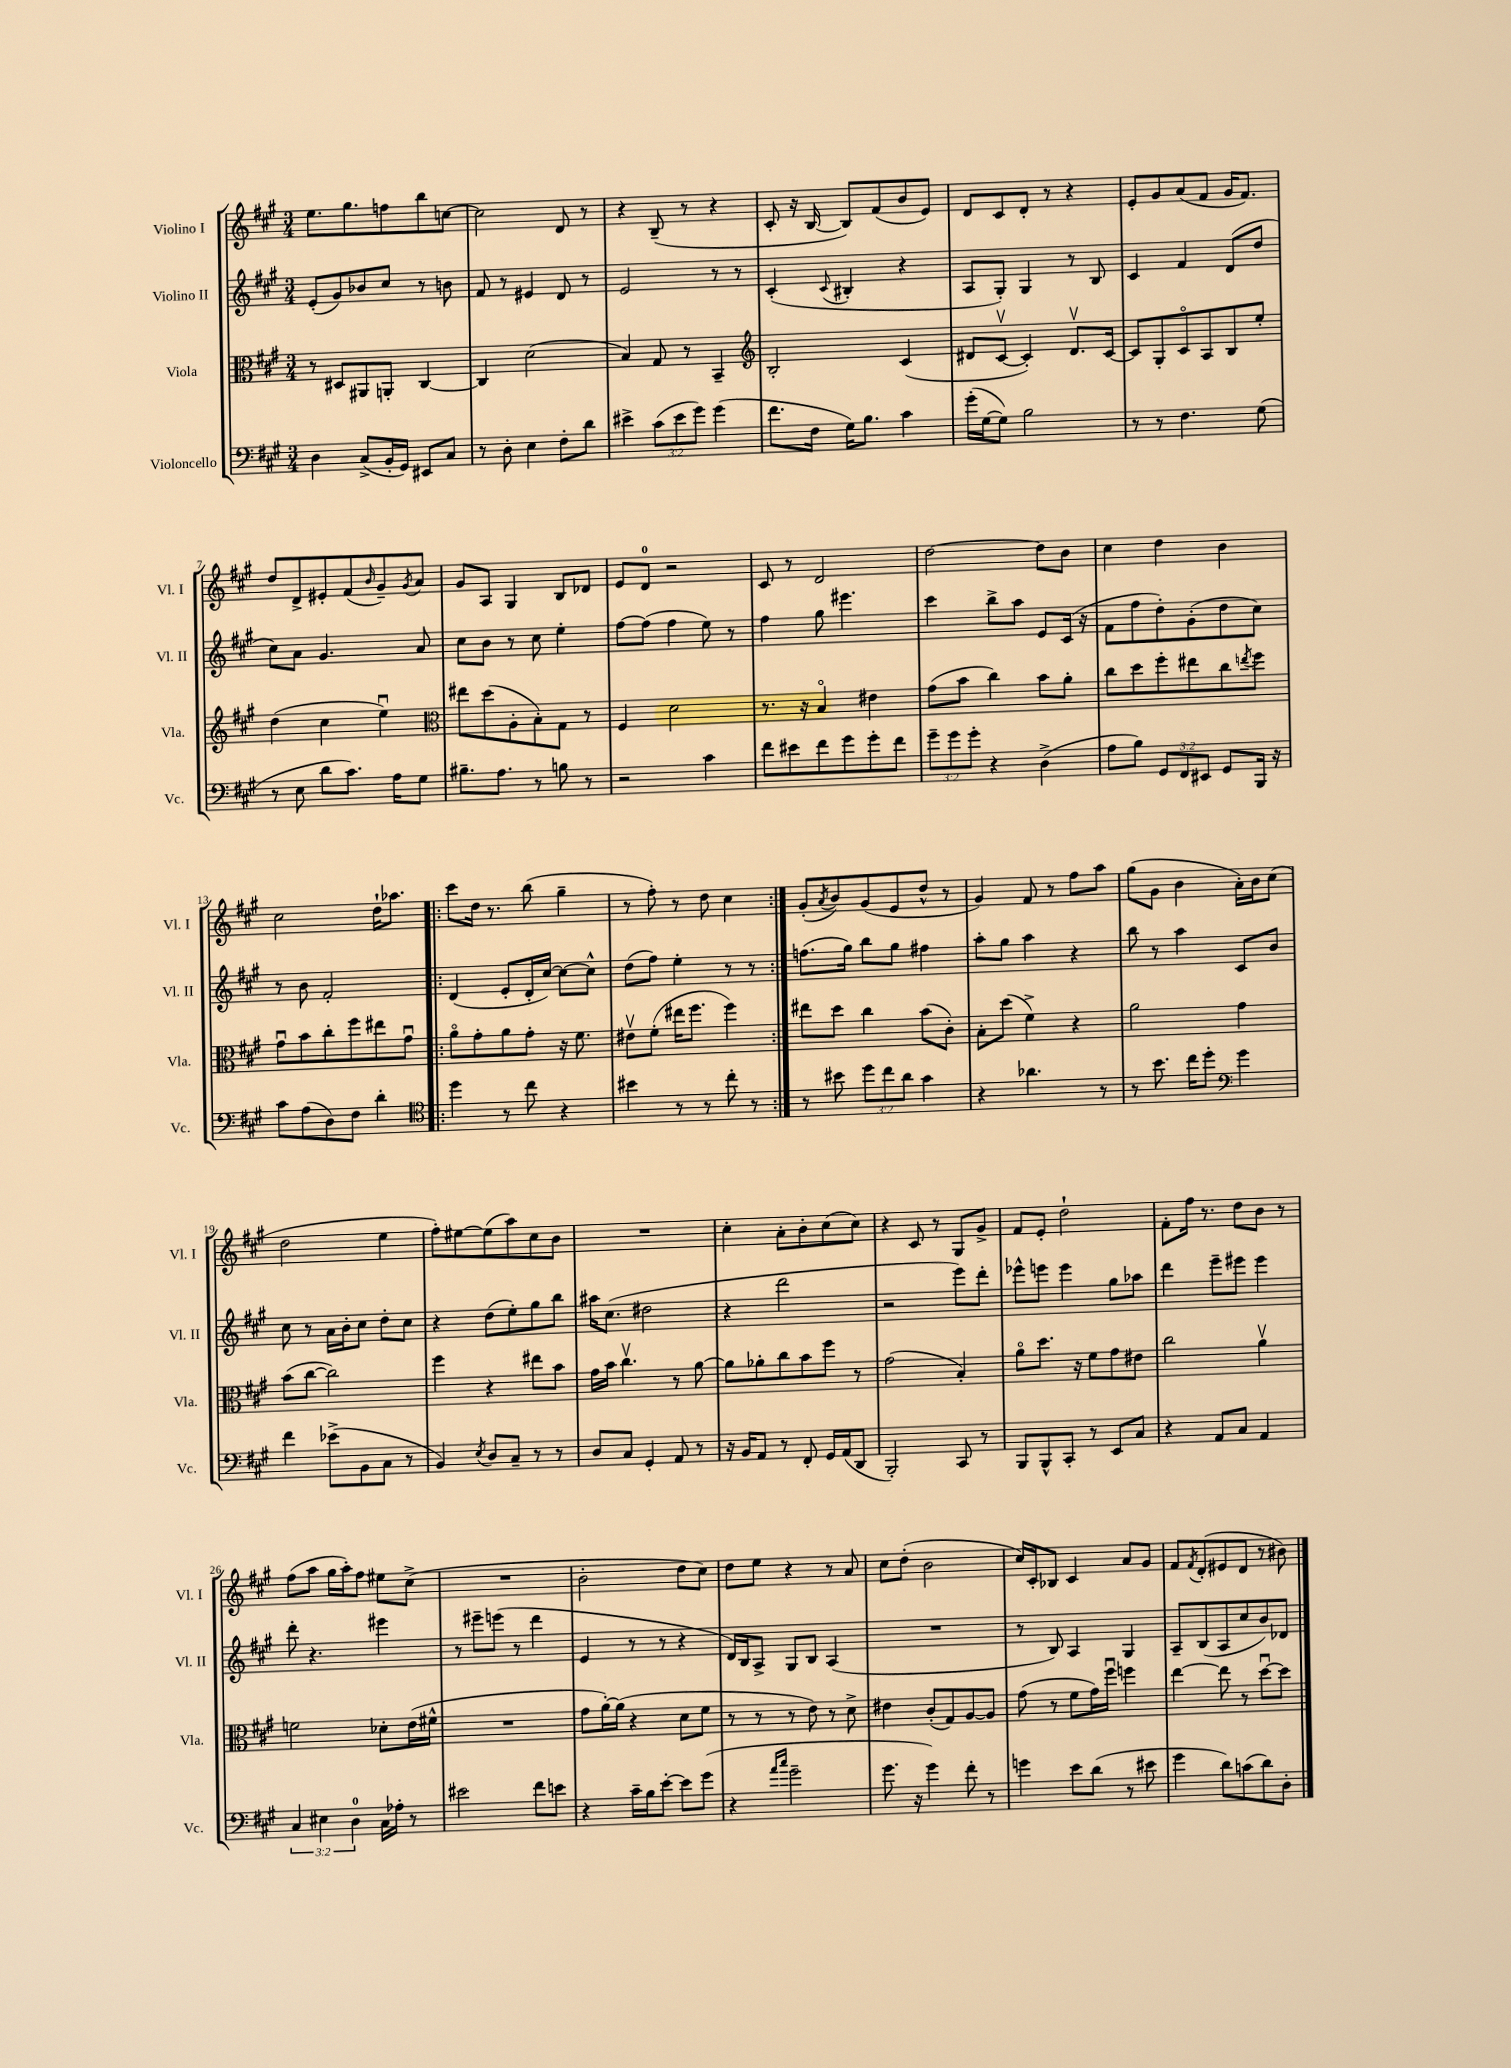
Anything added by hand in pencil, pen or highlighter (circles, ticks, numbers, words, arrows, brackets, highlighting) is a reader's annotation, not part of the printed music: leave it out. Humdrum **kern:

**kern	**kern	**kern	**kern
*part4	*part3	*part2	*part1
*staff4	*staff3	*staff2	*staff1
*I"Violoncello	*I"Viola	*I"Violino II	*I"Violino I
*I'Vc.	*I'Vla.	*I'Vl. II	*I'Vl. I
*clefF4	*clefC3	*clefG2	*clefG2
*k[f#c#g#]	*k[f#c#g#]	*k[f#c#g#]	*k[f#c#g#]
*M3/4	*M3/4	*M3/4	*M3/4
=1	=1	=1	=1
4D\	8r	(8e'/L	8.ee\L
.	8D#X/L	8g#/)	.
.	.	.	8.gg#\
(8C#^/L	8AA#X/	8b-X/	.
16BB'/L	8AAn'/J	8cc#/J	8ffn\
16GG#/JJ)	.	.	.
8EE#X/L	[4C#/	8r	8bb\
8C#/J	.	8bn\	[8ccn\J
=2	=2	=2	=2
8r	4C#/]	8f#/	2cc\]
8D'\	.	8r	.
4E\	(2d\	4e#X/	.
8F#'\L	.	8d/	8d/
8d\J	.	8r	8r
=3	=3	=3	=3
4e#X^\	4B/)	2e/	4r
(12c#\L	8G#/	.	(8B~/
12e#\	.	.	.
.	8r	.	8r
12g#\J)	.	.	.
(4g#\	4BB~/	8r	4r
.	.	8r	.
=4	=4	=4	=4
*	*clefG2	*	*
8.f#\L	2B'/	(4c#'/	8c#'/
.	.	.	16r
16F#\Jk	.	.	[16B/
.	.	8qqc#/	.
16G#\KL)	.	4B#X'/	8B/L])
8.B\J	.	.	.
.	.	.	(8f#/
4c#\	(4c#/	4r	8b/
.	.	.	8e/J)
=5	=5	=5	=5
(16g#'\LL	8d#X/L	8A/L	8d/L
[16G#\J	.	.	.
8G#\J])	[8c#v/J	8G#'/J)	8c#/
2B\	4c#'/])	4G#/	8d'/J
.	.	.	8r
.	8.d#v/L	8r	4r
.	.	8B/	.
.	[16c#/Jk	.	.
=6	=6	=6	=6
8r	8c#/L]	4c#/	8e'/L
8r	8G#'/	.	8g#/
4.F#\	8c#/	4f#/	(8a/
.	8A/	.	8f#/J
.	8B/	(8d/L	16g#/KL
.	.	.	8.f#/J)
(8G#\	8ee'/J	8dd/J	.
!!LO:LB:g=z
=7	=7	=7	=7
8r	(4dd\	8cc#\L)	8dd/L
8E\	.	8a\J	8d^/
8d\L	4cc#\	4.g#/	8e#X'/
8.c#\J)	.	.	(8f#/
.	.	.	16qqb/
.	4eeu\)	.	8g#~/)
16A\KL	.	.	.
.	.	.	8qg#/
8G#\J	.	8a/	8a/J
=8	=8	=8	=8
*	*clefC3	*	*
8.B#X~\L	8ee#X\L	8cc#\L	8g#/L
.	(8dd\	8b\J	8A/J
8.A\J	.	.	.
.	8A'\	8r	4G#/
8r	8B'\)	8cc#\	.
8Bn\	8G#\J	4ee'\	8B/L
8r	8r	.	8d-X/J
=9	=9	=9	=9
2r	4F#/	[8ff#\L	8e/L
.	.	(8ff#\J]	8d/J
.	2d\	4ff#\	2r
4c#\	.	8ee\)	.
.	.	8r	.
=10	=10	=10	=10
8f#\L	8.r	4ff#\	8c#/
8e#X\	.	.	8r
.	16r	.	.
8f#\	4B/	8gg#\	2d/
8g#\	.	4.eee#X\	.
8g#'\	4e#X\	.	.
8f#\J	.	.	.
=11	=11	=11	=11
12g#~\L	(8g#\L	4ccc#\	[2dd\
12g#\	.	.	.
.	8b\J	.	.
12g#'\J	.	.	.
4r	4cc#\)	8bb^\L	.
.	.	8aa\J	.
(4D^\	8b\L	8e/L	8dd\L]
.	8a'\J	(16c#/Jk	8b\J
.	.	16r	.
=12	=12	=12	=12
8A\L	8cc#\L	8f#\L	4cc#\
8B\J)	8dd\	8ff#\	.
12GG#/L	8ff#'\	8dd'\)	4dd\
12FF#/	.	.	.
.	8ee#X\	(8g#'\	.
12EE#X/J	.	.	.
8GG#/L	8cc#\	8dd\	4b\
.	8qeen/	.	.
16BBB/Jk	8ff#\J	8cc#\J)	.
16r	.	.	.
!!LO:LB:g=z
=13	=13	=13	=13
8c#\L	8g#u\L	8r	2cc#\
(8A\	8b\	8b\	.
8D\)	8cc#'\	2f#'/	.
8F#\J	8ff#\	.	.
4d'\	8ee#X\	.	16dd`\KL
.	.	.	8.aa-X\J
.	8g#u\J	.	.
=14!|:	=14!|:	=14!|:	=14!|:
*clefC4	*	*	*
4dd\	8a\L	(4d/	8ccc#\L
.	8g#'\	.	16dd\Jk
.	.	.	8.r
8r	8a\	8e'/L	.
8cc#\	8g#'\J	16d'/L	(8bb\
.	.	[16cc#/JJ)	.
4r	16r	8cc#\L_	4gg#~\
.	8.f#\	.	.
.	.	8cc#^^\J]	.
=15	=15	=15	=15
4b#X\	8e#Xv\L	(8dd\L	8r
.	(8f#'\J	8ff#\J)	8ff#'\)
8r	16ee#X\KL	4ee'\	8r
.	8.ff#\J	.	.
8r	.	.	8dd\
8cc#'\	4ff#\)	8r	4cc#\
8r	.	8r	.
=16:|!	=16:|!	=16:|!	=16:|!
8r	8ee#X\L	(8.ffn\L	(8g#'/L
.	.	.	8qa/
8b#X\	8dd\J	.	8b/)
.	.	16gg#\Jk)	.
12dd\L	4cc#\	8bb\L	(8g#/
12cc#\	.	.	.
.	.	8gg#\J	8e/
12a\J	.	.	.
4g#\	(8b\L	4ff#X\	8dd^^/J
.	8c#'\J)	.	8r
=17	=17	=17	=17
4r	8B'\L	8aa'\L	4g#/)
.	(8dd\J	8gg#\J	.
4.a-X\	4f#^\)	4aa\	8f#/
.	.	.	8r
.	4r	4r	8ff#\L
8r	.	.	8aa\J
=18	=18	=18	=18
8r	2a\	8bb\	(8gg#\L
8.b\	.	8r	8g#\J
.	.	4aa\	4b\
16cc#\KL	.	.	.
8dd'\J	.	.	.
*clefF4	*	*	*
4g#\	4g#\	8c#/L	16a'\LL)
.	.	.	16b\J
.	.	8b/J	(8cc#\J
!!LO:LB:g=z
=19	=19	=19	=19
4f#\	(8b\L	8cc#\	2dd\
.	[8cc#\J	8r	.
(8e-X^\L	2cc#\])	16a\LL	.
.	.	16b'\J	.
8BB\	.	8cc#\J	.
8C#\J	.	8dd'\L	4ee\
8r	.	8cc#\J	.
=20	=20	=20	=20
4BB/)	4ff#\	4r	8ff#'\L)
.	.	.	[8ee#X\
8qE/	.	.	.
8D/L	4r	(8dd\L	(8ee#\]
8C#~/J	.	8ee'\)	8aa\)
8r	8ee#X\L	8gg#\	8cc#\
8r	8b\J	8bb\J	8b\J
=21	=21	=21	=21
8D/L	16g#\LL	16aa#X\KL	2.r
.	16b\JJ	(8.cc#\J	.
8C#/J	4.cc#v\	.	.
4GG#'/	.	2dd#X\	.
8AA/	8r	.	.
8r	[8a\	.	.
=22	=22	=22	=22
16r	8a\L]	4r	4cc#'\
16BB/KL	.	.	.
8AA/J	8a-X'\	.	.
8r	8cc#\	2ddd\	8a'\L
8FF#'/	8b\	.	8b'\
16GG#/LL	8ff#\J	.	(8cc#\
(16AA/J	.	.	.
8DD/J	8r	.	8cc#\J)
=23	=23	=23	=23
2BBB'/)	(2g#\	2r	4r
.	.	.	8c#/
.	.	.	8r
8CC#/	4B'/)	8eee\L)	8G#/L
8r	.	8ddd'\J	8g#^/J
=24	=24	=24	=24
8BBB/L	8a\L	8eee-X^^\L	8f#/L
8BBB^^/	8.dd\J	8eeen\J	8e'/J
8CC#'/J	.	4eee\	2dd`\
.	16r	.	.
8r	8f#\L	.	.
8EE/L	8g#\	8gg#\L	.
8C#/J	8e#X\J	8aa-X\J	.
=25	=25	=25	=25
4r	2cc#\	4ddd\	8f#'\L
.	.	.	16ff#\Jk
.	.	.	8.r
8AA/L	.	8eee~\L	.
8C#/J	.	8eee#X\J	8dd\L
4AA/	4av\	4eee#\	8b\J
.	.	.	8r
!!LO:LB:g=z
=26	=26	=26	=26
6C#/	2fn\	8ddd'\	(8ff#\L
.	.	4.r	8aa\J
6E#X\	.	.	.
.	.	.	16gg#\LL
.	.	.	16aa'\J)
6D\	.	.	.
.	.	.	8ff#\J
16C#\LL	8d-X'\L	4eee#X\	8ee#X\L
16A-X'\JJ	.	.	.
8r	(16e\L	.	(8cc#^\J
.	16f#X^^\JJ	.	.
=27	=27	=27	=27
2e#X\	2.r	8r	2.r
.	.	8eee#X~\L	.
.	.	(8eeen\J	.
.	.	8r	.
8f#\L	.	4ddd\	.
8en\J	.	.	.
=28	=28	=28	=28
4r	8g#\L	4e/	2b'\
.	[16a'\L)	.	.
.	(16a\JJ]	.	.
16c#~\LL	4r	8r	.
16B\J	.	.	.
[8e'\J	.	8r	.
8e\L]	8d\L	4r	8dd\L
(8g#\J	8f#\J	.	8cc#\J)
=29	=29	=29	=29
4r	8r	16d/LL)	8dd\L
.	.	16B/J	.
.	8r	8A^/J	8ee\J
16qqa/LL	.	.	.
16qqcc#/JJ	.	.	.
2g#~\	8r	8G#/L	4r
.	8e\)	8B/J	.
.	8r	(4A/	8r
.	8d^\	.	8a/
=30	=30	=30	=30
8.g#\	4e#X\	2.r	8cc#\L
.	.	.	(8dd'\J
16r	.	.	.
4g#\)	(8c#'/L	.	2b\
.	8G#/)	.	.
8f#'\	[8A/	.	.
8r	8A/J]	.	.
=31	=31	=31	=31
4gn\	(8g#\	8r	16cc#/LL)
.	.	.	16c#'/J
.	8r	8B/)	8B-X/J
8e\L	8f#\L	4A/	4c#/
(8d\J	16g#\L)	.	.
.	16ff#u\JJ	.	.
8r	4ffn\	4G#/	8a/L
8e#X\	.	.	8g#/J
=32	=32	=32	=32
4g#\	[4ee\	8A~/L	8f#/L
.	.	.	8qf#/
.	.	(8B/	(8d'/
8d\L)	8ee\]	8A/	8e#X/
(8cn\	8r	8cc#/	8d/J
8d\)	[8ddu\L	8b/)	8r
8D'\J	8dd\J]	8d-X/J	8b#X\)
==	==	==	==
*-	*-	*-	*-
